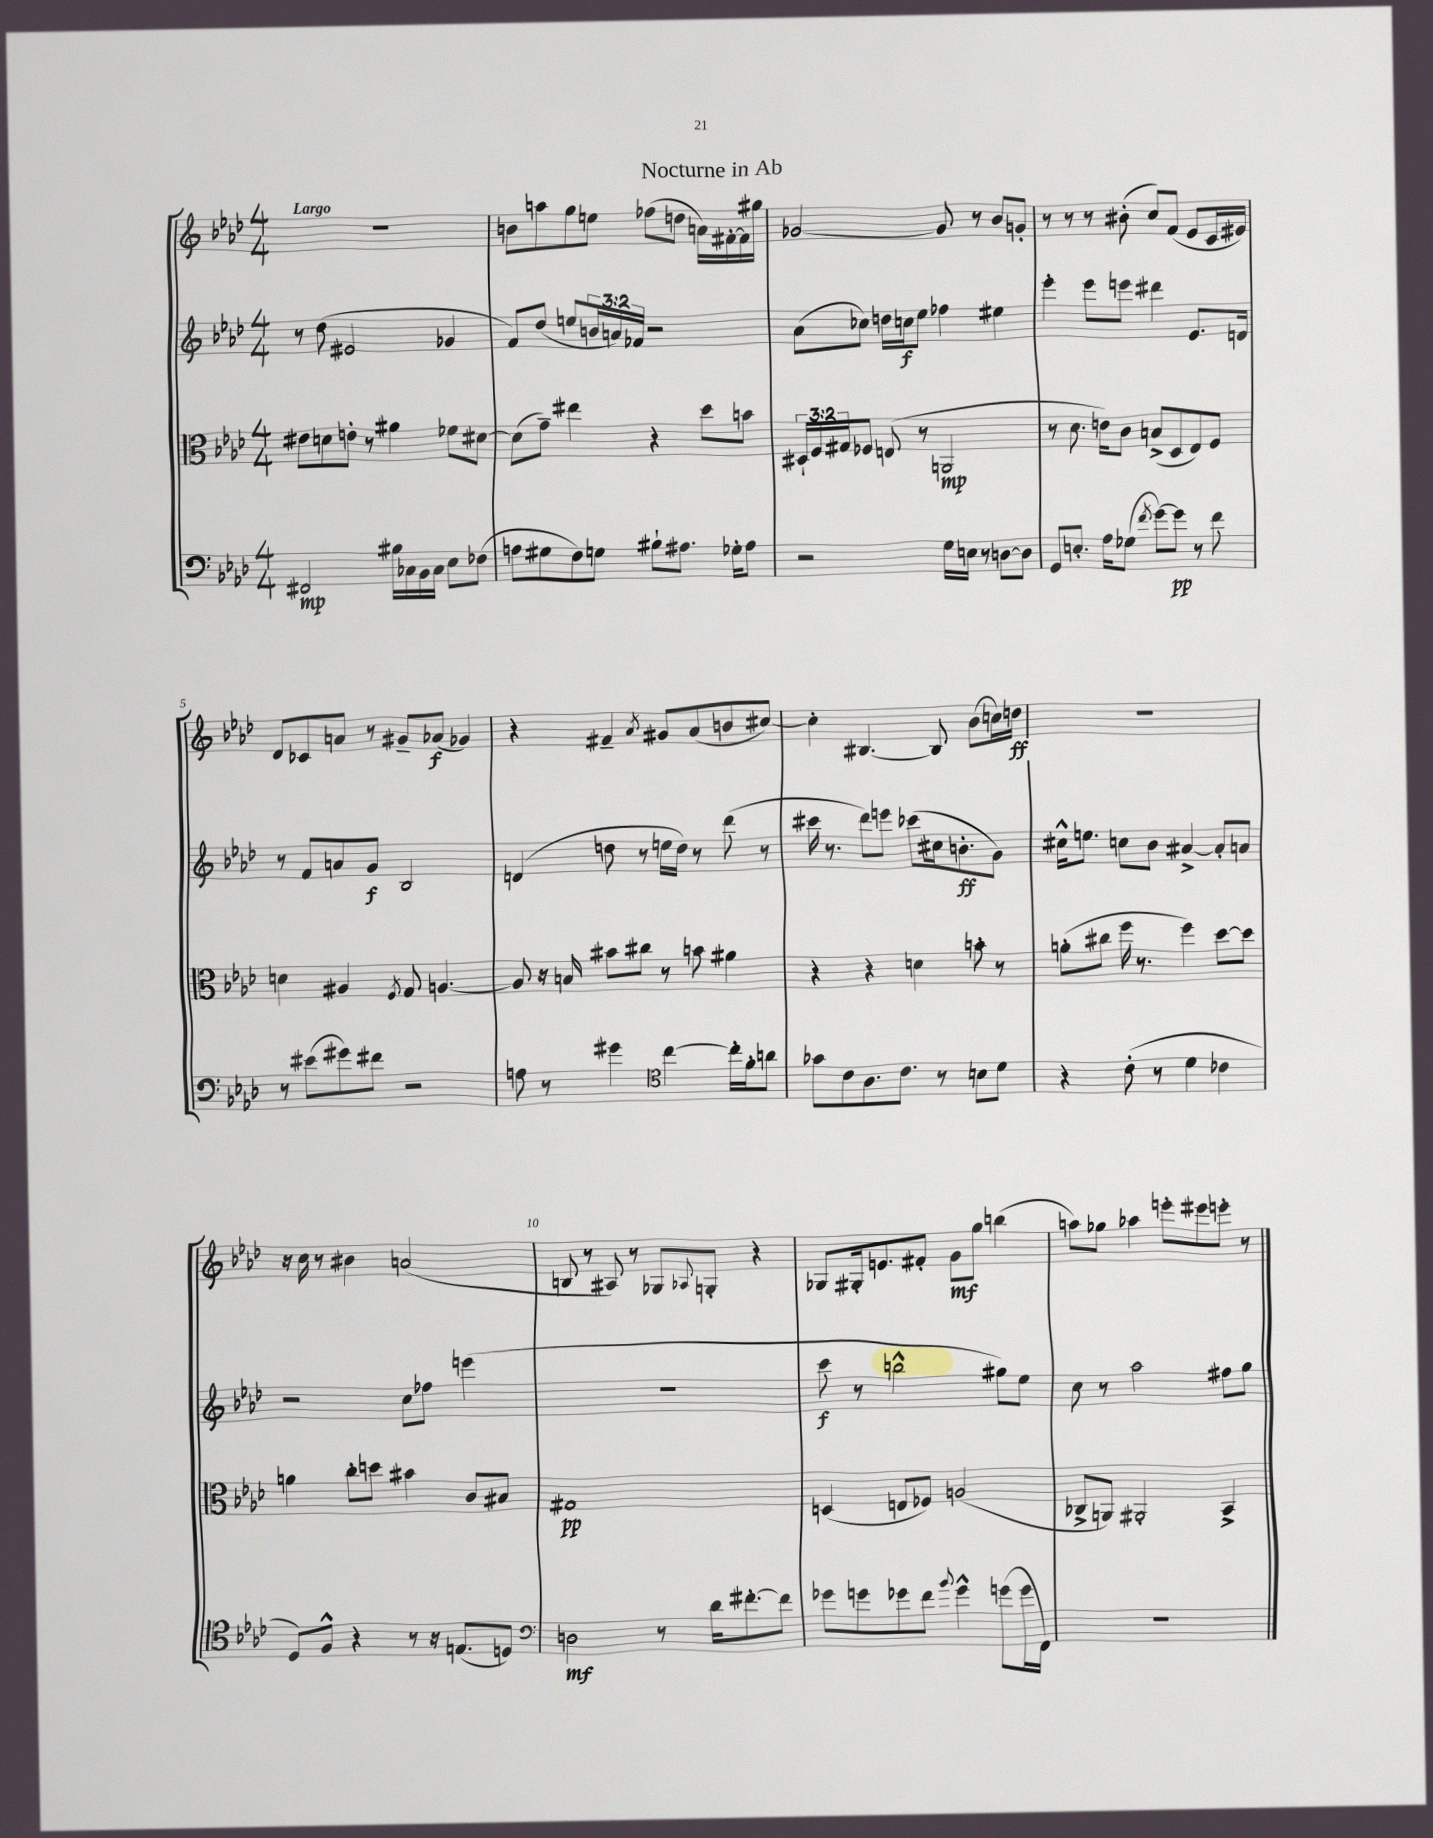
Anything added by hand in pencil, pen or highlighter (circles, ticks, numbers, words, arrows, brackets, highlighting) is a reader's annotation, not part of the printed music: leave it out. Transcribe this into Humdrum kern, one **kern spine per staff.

**kern	**dynam	**kern	**dynam	**kern	**dynam	**kern	**dynam
*part4	*part4	*part3	*part3	*part2	*part2	*part1	*part1
*staff4	*staff4	*staff3	*staff3	*staff2	*staff2	*staff1	*staff1
*clefF4	*	*clefC3	*	*clefG2	*	*clefG2	*
*k[b-e-a-d-]	*	*k[b-e-a-d-]	*	*k[b-e-a-d-]	*	*k[b-e-a-d-]	*
*M4/4	*	*M4/4	*	*M4/4	*	*M4/4	*
=1	=1	=1	=1	=1	=1	=1	=1
!	!	!	!	!	!	!LO:TX:a:B:t=Largo	!
2FF#X/	mp	8e#X\L	.	8r	.	1r	.
.	.	8dn\	.	(8dd-\	.	.	.
.	.	8en'\J	.	2e#X/	.	.	.
.	.	8r	.	.	.	.	.
16B#X\LL	.	4a#X\	.	.	.	.	.
16C-X\	.	.	.	.	.	.	.
16BB-\	.	.	.	.	.	.	.
16C-\JJ	.	.	.	.	.	.	.
8E-\L	.	8f-X\L	.	4g-X/	.	.	.
(8F-X\J	.	[8d#X\J	.	.	.	.	.
=2	=2	=2	=2	=2	=2	=2	=2
8An\L	.	(8d#\L]	.	8f/L)	.	8bn\L	.
8G#X\	.	8g~\J)	.	(8dd-/J	.	8aan\	.
8F\)	.	4ee#X\	.	8een/L	.	8gg\	.
8Gn\J	.	.	.	24bn/L	.	8een\J	.
.	.	.	.	24an/)	.	.	.
.	.	.	.	24f-X/JJ	.	.	.
8B#X`\L	.	4r	.	2r	.	(8ff-X\L	.
8.A#X\J	.	.	.	.	.	8ddn\J	.
.	.	8dd-\L	.	.	.	16an\LL)	.
16G-X'\KL	.	.	.	.	.	[16f#X'\	.
8A#\J	.	8bn\J	.	.	.	16f#\]	.
.	.	.	.	.	.	16gg#X\JJ	.
=3	=3	=3	=3	=3	=3	=3	=3
2r	.	24D#X`/LL	.	(8a-\L	.	[2g-X/	.
.	.	24F/	.	.	.	.	.
.	.	24G#X/J	.	.	.	.	.
.	.	8F-X/J	.	8cc-X\J)	.	.	.
.	.	(8En/	.	16ddn\LL	.	.	.
.	.	.	.	16ccn\J	f	.	.
.	.	8r	.	8ee-\J	.	.	.
16G\LL	.	2AAn/	mp	4ff-X\	.	8g-/]	.
16En\JJ	.	.	.	.	.	.	.
8r	.	.	.	.	.	8r	.
[8Dn\L	.	.	.	4ee#X\	.	8b-/L	.
8D\J]	.	.	.	.	.	8gn'/J	.
=4	=4	=4	=4	=4	=4	=4	=4
8GG/L	.	8r	.	4eee-'\	.	8r	.
8.En'/J	.	8.d-\	.	.	.	8r	.
.	.	.	.	8eee-\L	.	8r	.
16A-\KL	.	16en\KL)	.	.	.	.	.
(8G-X\J	.	8c\J	.	8eeen\J	.	(8b#X'\	.
8qf/	.	.	.	.	.	.	.
[8g\L)	.	(8Bn^/L	.	4ddd#X\	.	8cc/L)	.
8g\J]	pp	8D-/	.	.	.	(8f/J	.
8r	.	8E-/)	.	8.e-/L	.	8e-/L	.
8f\	.	8F/J	.	.	.	16c/L	.
.	.	.	.	16dn/Jk	.	16e#X/JJ)	.
!!LO:LB:g=z
=5	=5	=5	=5	=5	=5	=5	=5
8r	.	4dn\	.	8r	.	8d-/L	.
(8e#X\L	.	.	.	8f/L	.	8c-X/	.
8g#X\)	.	4A#X/	.	8an/	.	8an/J	.
8f#X\J	.	.	.	8g/J	f	8r	.
.	.	8qF/	.	.	.	.	.
2r	.	8G/	.	2B-/	.	8g#X~/L	.
.	.	[4.An/	.	.	.	(8a-X/J	f
.	.	.	.	.	.	4g-X/)	.
=6	=6	=6	=6	=6	=6	=6	=6
8An\	.	8A/]	.	(4dn/	.	4r	.
8r	.	16r	.	.	.	.	.
.	.	16Bn/	.	.	.	.	.
4g#X\	.	8b#X\L	.	8ddn\	.	4f#X~/	.
.	.	8cc#X\J	.	8r	.	.	.
*clefC4	*	*	*	*	*	*	*
.	.	.	.	.	.	8qa-/	.
[4cc\	.	8r	.	16een\LL	.	8g#X/L	.
.	.	.	.	16dd\JJ)	.	.	.
.	.	8bn\	.	8r	.	(8a-/	.
16cc'\LL]	.	4a#X\	.	(8ddd-\	.	8bn/	.
16f'\J	.	.	.	.	.	.	.
8an\J	.	.	.	8r	.	[8cc#X/J)	.
=7	=7	=7	=7	=7	=7	=7	=7
8g-X\L	.	4r	.	16ccc#X\	.	4cc#'\]	.
.	.	.	.	8.r	.	.	.
8c\	.	.	.	.	.	.	.
8.A-\	.	4r	.	8ddd-\L)	.	[4.B#X/	.
.	.	.	.	8eeen\J	.	.	.
8.c\J	.	.	.	.	.	.	.
.	.	4dn\	.	(8ccc-X\L	.	.	.
8r	.	.	.	16cc#X\k	.	8B#/]	.
.	.	.	.	8.bn'\	ff	.	.
8Bn\L	.	8bn'\	.	.	.	(8b-\L	.
8d-\J	.	8r	.	8g\J)	.	16ccn\L)	.
.	.	.	.	.	.	16ddn\JJ	ff
=8	=8	=8	=8	=8	=8	=8	=8
4r	.	(8an'\L	.	16cc#X^^\KL	.	1r	.
.	.	.	.	8.een\J	.	.	.
.	.	8cc#X\J	.	.	.	.	.
(8c'\	.	16ff\	.	8ccn\L	.	.	.
.	.	8.r	.	.	.	.	.
8r	.	.	.	8b-\J	.	.	.
4d-\	.	4ff\)	.	[4a#X^/	.	.	.
4c-X\	.	[8dd-\L	.	8a#'/L]	.	.	.
.	.	8dd-\J]	.	8an/J	.	.	.
!!LO:LB:g=z
=9	=9	=9	=9	=9	=9	=9	=9
8D-/L)	.	4an\	.	2r	.	16r	.
.	.	.	.	.	.	16cc\	.
8F^^/J	.	.	.	.	.	8r	.
4r	.	8cc'\L	.	.	.	4b#X\	.
.	.	8ddn\J	.	.	.	.	.
8r	.	4b#X\	.	8cc\L	.	(2an/	.
16r	.	.	.	8ff-X\J	.	.	.
(8.En/L	.	.	.	.	.	.	.
.	.	8c/L	.	(4eeen\	.	.	.
8Dn/J)	.	8B#X/J	.	.	.	.	.
=10	=10	=10	=10	=10	=10	=10	=10
*clefF4	*	*	*	*	*	*	*
2Dn\	mf	1G#X	pp	1r	.	8Bn/	.
.	.	.	.	.	.	8r	.
.	.	.	.	.	.	8A#X/)	.
.	.	.	.	.	.	8r	.
8r	.	.	.	.	.	8G-X/L	.
.	.	.	.	.	.	8qqA-X/	.
16d-\KL	.	.	.	.	.	8Gn'/J	.
[8.f#X'\	.	.	.	.	.	.	.
.	.	.	.	.	.	4r	.
8f#\J]	.	.	.	.	.	.	.
=11	=11	=11	=11	=11	=11	=11	=11
8g-X\L	.	(4Dn/	.	8ccc\	f	8G-X/L	.
8gn\	.	.	.	8r	.	16G#X'/k	.
.	.	.	.	.	.	8.en/	.
8g-X\	.	8En/L	.	2bbn^^\	.	.	.
8f\J	.	8F-X/J)	.	.	.	8f#X'/J	.
8qqb-/	.	.	.	.	.	.	.
4g-^^\	.	(2An/	.	.	.	8g\L	mf
.	.	.	.	.	.	8gg\J	.
(8gn\L	.	.	.	8gg#X\L)	.	(4bbn\	.
16g\L	.	.	.	8ee-\J	.	.	.
16FF\JJ)	.	.	.	.	.	.	.
=12	=12	=12	=12	=12	=12	=12	=12
1r	.	8C-X^/L	.	8cc\	.	8aan\L)	.
.	.	8AAn/J)	.	8r	.	8gg-X\J	.
.	.	2AA#X'/	.	2aa-\	.	4aa-X\	.
.	.	.	.	.	.	8eeen'\L	.
.	.	.	.	.	.	8eee#X\	.
.	.	4BB-^/	.	8ff#X\L	.	8eeen'\J	.
.	.	.	.	8gg\J	.	8r	.
==	==	==	==	==	==	==	==
*-	*-	*-	*-	*-	*-	*-	*-
